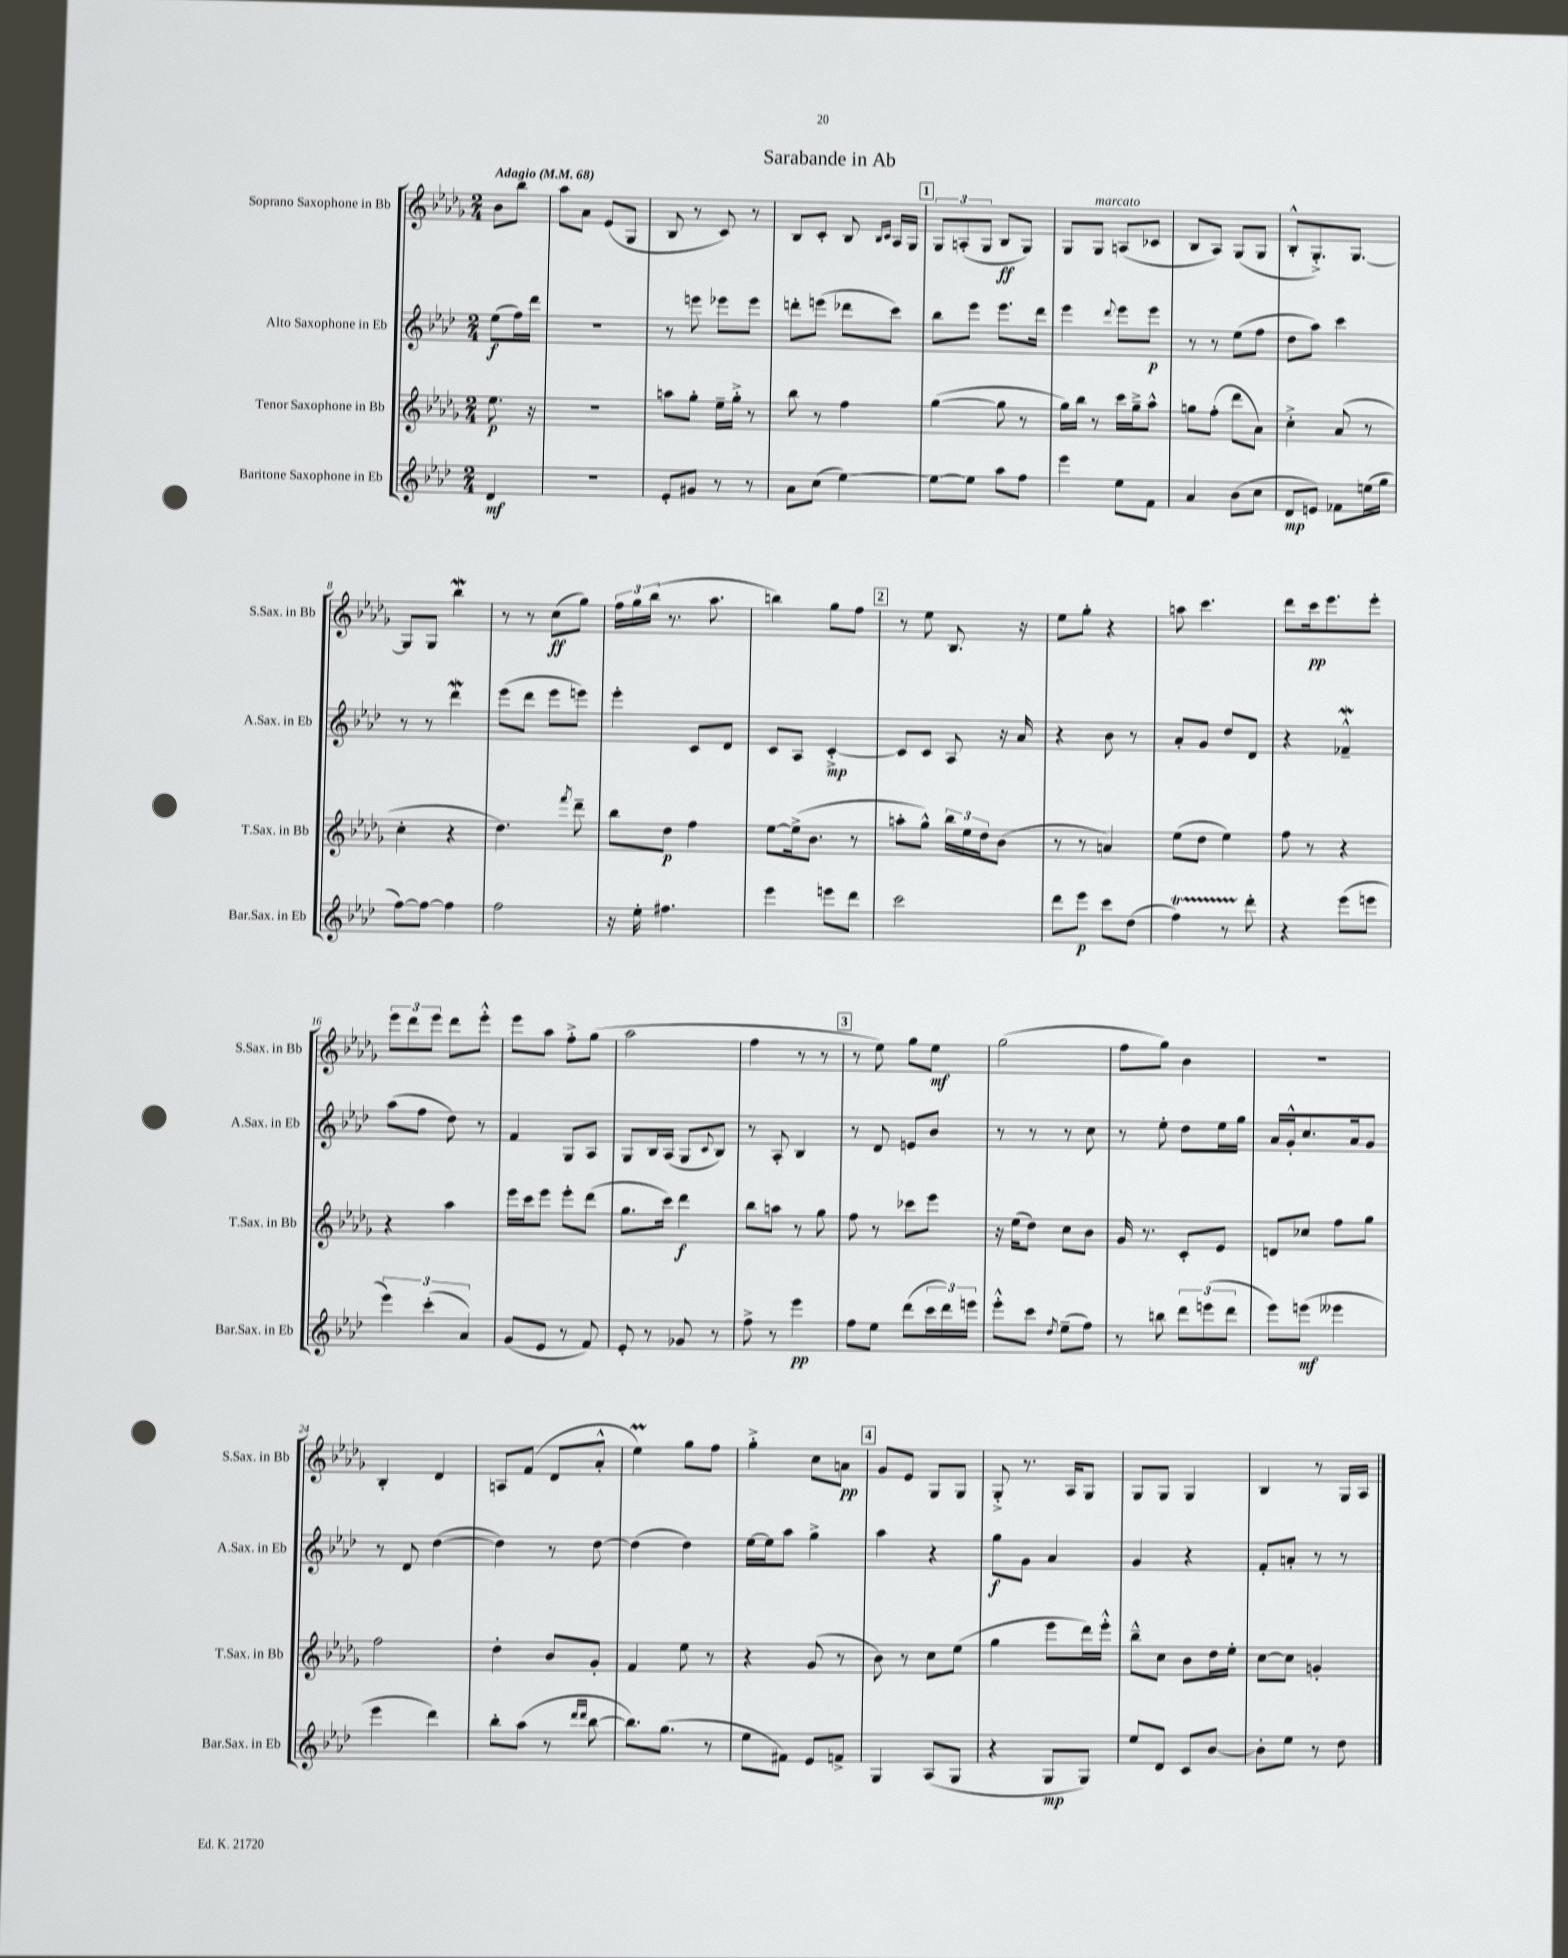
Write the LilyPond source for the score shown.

\header { title = "Sarabande in Ab" }
<<
\new StaffGroup <<
\new Staff = "s0" \with { instrumentName = "Soprano Saxophone in Bb" shortInstrumentName = "S.Sax. in Bb" } {
    \clef treble \key des \major \numericTimeSignature \time 2/4 \partial 4 \tempo "Adagio" 4 = 68
    bes'8 bes''8 |
    aes''8 aes'8 ees'8( ges8 |
    bes8 r8 c'8) r8 |
    bes8 c'8-. bes8 \grace { bes16 c'16 } aes16 ges16 |
    \mark \markup { \box "1" } \tuplet 3/2 { ges8 a8-.( ges8 } bes8\ff ges8) |
    ges8 ges8^\markup { \italic "marcato" } a8( ces'8 |
    bes8 aes8) ges8( ges8 |
    bes8-.-^ ges8.-.->) ges8.~ |
    ges8 ges8 bes''4\mordent |
    r8 r8 c''8\ff( ges''8) |
    \tuplet 3/2 { f''16 ges''16 bes''16( } r8. aes''8. |
    b''4) ges''8 f''8 |
    \mark \markup { \box "2" } r8 ees''8 bes8. r16 |
    ees''8 ges''8-. r4 |
    a''8 c'''4. |
    des'''8 c'''16\pp ees'''8. ees'''8-. |
    \tuplet 3/2 { ees'''8 des'''8 ees'''8 } des'''8 ees'''8-.-^ |
    ees'''8 aes''8 f''8-.-> ges''8( |
    aes''2 |
    f''4 r8 r8 |
    \mark \markup { \box "3" } r8 ees''8) ges''8 ees''8\mf |
    ges''2( |
    f''8 ges''8) bes'4 |
    R2 |
    bes4-. des'4 |
    a8 f'8( des'8 aes'8-.-^ |
    ees''4\prall) ges''8 f''8 |
    ges''4-.-> c''8 a'8\pp |
    \mark \markup { \box "4" } ges'8 ees'8 ges8 ges8 |
    ges8-.-> r8. aes16 ges8 |
    ges8 ges8 ges4 |
    bes4 r8 ges16 aes16 \bar "|." |
}
\new Staff = "s1" \with { instrumentName = "Alto Saxophone in Eb" shortInstrumentName = "A.Sax. in Eb" } {
    \clef treble \key aes \major \numericTimeSignature \time 2/4 \partial 4
    ees''8\f( f''16) des'''16 |
    R2 |
    r8 e'''8 ees'''8 ees'''8 |
    d'''8-. e'''8( des'''8 c'''8) |
    \mark \markup { \box "1" } bes''8 ees'''8 ees'''8. des'''16 |
    ees'''4 \appoggiatura { des'''8 } ees'''8 ees'''8\p |
    r8 r8 ees''8( f''8 |
    des''8 aes''8) c'''4 |
    r8 r8 des'''4\mordent |
    ees'''8( des'''8 ees'''8 e'''8) |
    ees'''4-. c'8 des'8 |
    c'8 aes8 c'4~-.->\mp |
    \mark \markup { \box "2" } c'8 c'8 aes8 r16 aes'16 |
    r4 bes'8 r8 |
    aes'8-. g'8 des''8 des'8 |
    r4 fes'4---^\mordent |
    aes''8( f''8 des''8) r8 |
    f'4 g8 aes8 |
    g8 bes16 aes16( g8 \appoggiatura { c'8 } bes8) |
    r8 aes8-. bes4 |
    \mark \markup { \box "3" } r8 des'8 e'8 bes'8 |
    r8 r8 r8 c''8 |
    r8 ees''8-. des''8 ees''16 g''16 |
    aes'16 g'16-.-^ c''8. aes'16 g'8 |
    r8 des'8 des''4~( |
    des''4) r8 des''8~ |
    des''4( des''4) |
    ees''16~ ees''16 aes''8 g''4-> |
    \mark \markup { \box "4" } aes''4 r4 |
    g''8\f g'8 aes'4 |
    g'4 r4 |
    f'8-. a'8-. r8 r8 \bar "|." |
}
\new Staff = "s2" \with { instrumentName = "Tenor Saxophone in Bb" shortInstrumentName = "T.Sax. in Bb" } {
    \clef treble \key des \major \numericTimeSignature \time 2/4 \partial 4
    ees''8.\p r16 |
    R2 |
    a''8 ges''8-. ees''16-- ges''16-.-> r8 |
    bes''8 r8 f''4 |
    \mark \markup { \box "1" } ges''4~( ges''8 r8 |
    ges''16) bes''16 r8 c'''16 ges''16---> aes''8-^ |
    g''8 f''8-.( des'''8 aes'8) |
    c''4-.-> aes'8( r8 |
    c''4-. r4 |
    des''4.) \acciaccatura { f'''8 } des'''8-- |
    bes''8 des''8\p f''4 |
    ees''8~ ees''16->( bes'8. r8 |
    \mark \markup { \box "2" } a''8-. ges''8-^) \tuplet 3/2 { bes''16 ees''16 des''16 } bes'8( |
    r8 r8 a'4) |
    ees''8( des''8 ees''4) |
    f''8 r8 r4 |
    r4 aes''4 |
    ees'''16 c'''16 ees'''8 ees'''8-. des'''8( |
    ges''8. c'''16) des'''4\f |
    bes''8 a''8 r8 ges''8 |
    \mark \markup { \box "3" } f''8 r8 ces'''8 ees'''8 |
    r16 ees''16( des''8) c''8 bes'8 |
    ges'16 r8. c'8-. ees'8 |
    d'8 ces''8 f''8 ges''8 |
    f''2 |
    des''4-. bes'8 ges'8-. |
    f'4 ees''8 r8 |
    r4 ges'8( r8 |
    \mark \markup { \box "4" } bes'8) r8 c''8 ees''8( |
    ges''4 ees'''8 des'''16) ees'''16-.-^ |
    bes''8---^ c''8 bes'8 des''16 ees''16-. |
    c''8~ c''8 g'4-. \bar "|." |
}
\new Staff = "s3" \with { instrumentName = "Baritone Saxophone in Eb" shortInstrumentName = "Bar.Sax. in Eb" } {
    \clef treble \key aes \major \numericTimeSignature \time 2/4 \partial 4
    des'4\mf |
    r2 |
    ees'8-. gis'8 r8 r8 |
    aes'8 c''8( ees''4~) |
    \mark \markup { \box "1" } ees''8~ ees''8 aes''8 f''8 |
    ees'''4 ees''8 f'8 |
    aes'4 bes'8( c''8 |
    des'8\mp e'8) fes'8 e''16( g''16 |
    f''8~) f''8~ f''4 |
    f''2 |
    r16 ees''16-. fis''4. |
    ees'''4 e'''8 des'''8 |
    \mark \markup { \box "2" } c'''2 |
    des'''8 ees'''8\p c'''8 des''8( |
    f''4\startTrillSpan) r8 des'''8-.\stopTrillSpan |
    r4 ees'''8( e'''8 |
    \tuplet 3/2 { ees'''4) c'''4-.( aes'4) } |
    g'8( ees'8 r8 f'8) |
    ees'8-. r8 ges'8 r8 |
    f''8-> r8 ees'''4\pp |
    \mark \markup { \box "3" } f''8 ees''8 des'''8( \tuplet 3/2 { c'''16 des'''16) e'''16 } |
    ees'''8-.-^ c'''8 \acciaccatura { des''8 } ees''8--( f''8) |
    r8 b''8 \tuplet 3/2 { des'''8 e'''8( des'''8 } |
    ees'''8) e'''8\mf( eeses'''4 |
    ees'''4 des'''4) |
    bes''8-. aes''8( r8 \grace { des'''16 des'''16 } bes''8~ |
    bes''8.) g''8.( r8 |
    ees''8 fis'8) ees'8 f'8-> |
    \mark \markup { \box "4" } g4 aes8( g8 |
    r4 g8\mp g8) |
    ees''8 des'8 c'8 bes'8~ |
    bes'8-. ees''8 r8 des''8 \bar "|." |
}
>>
>>
